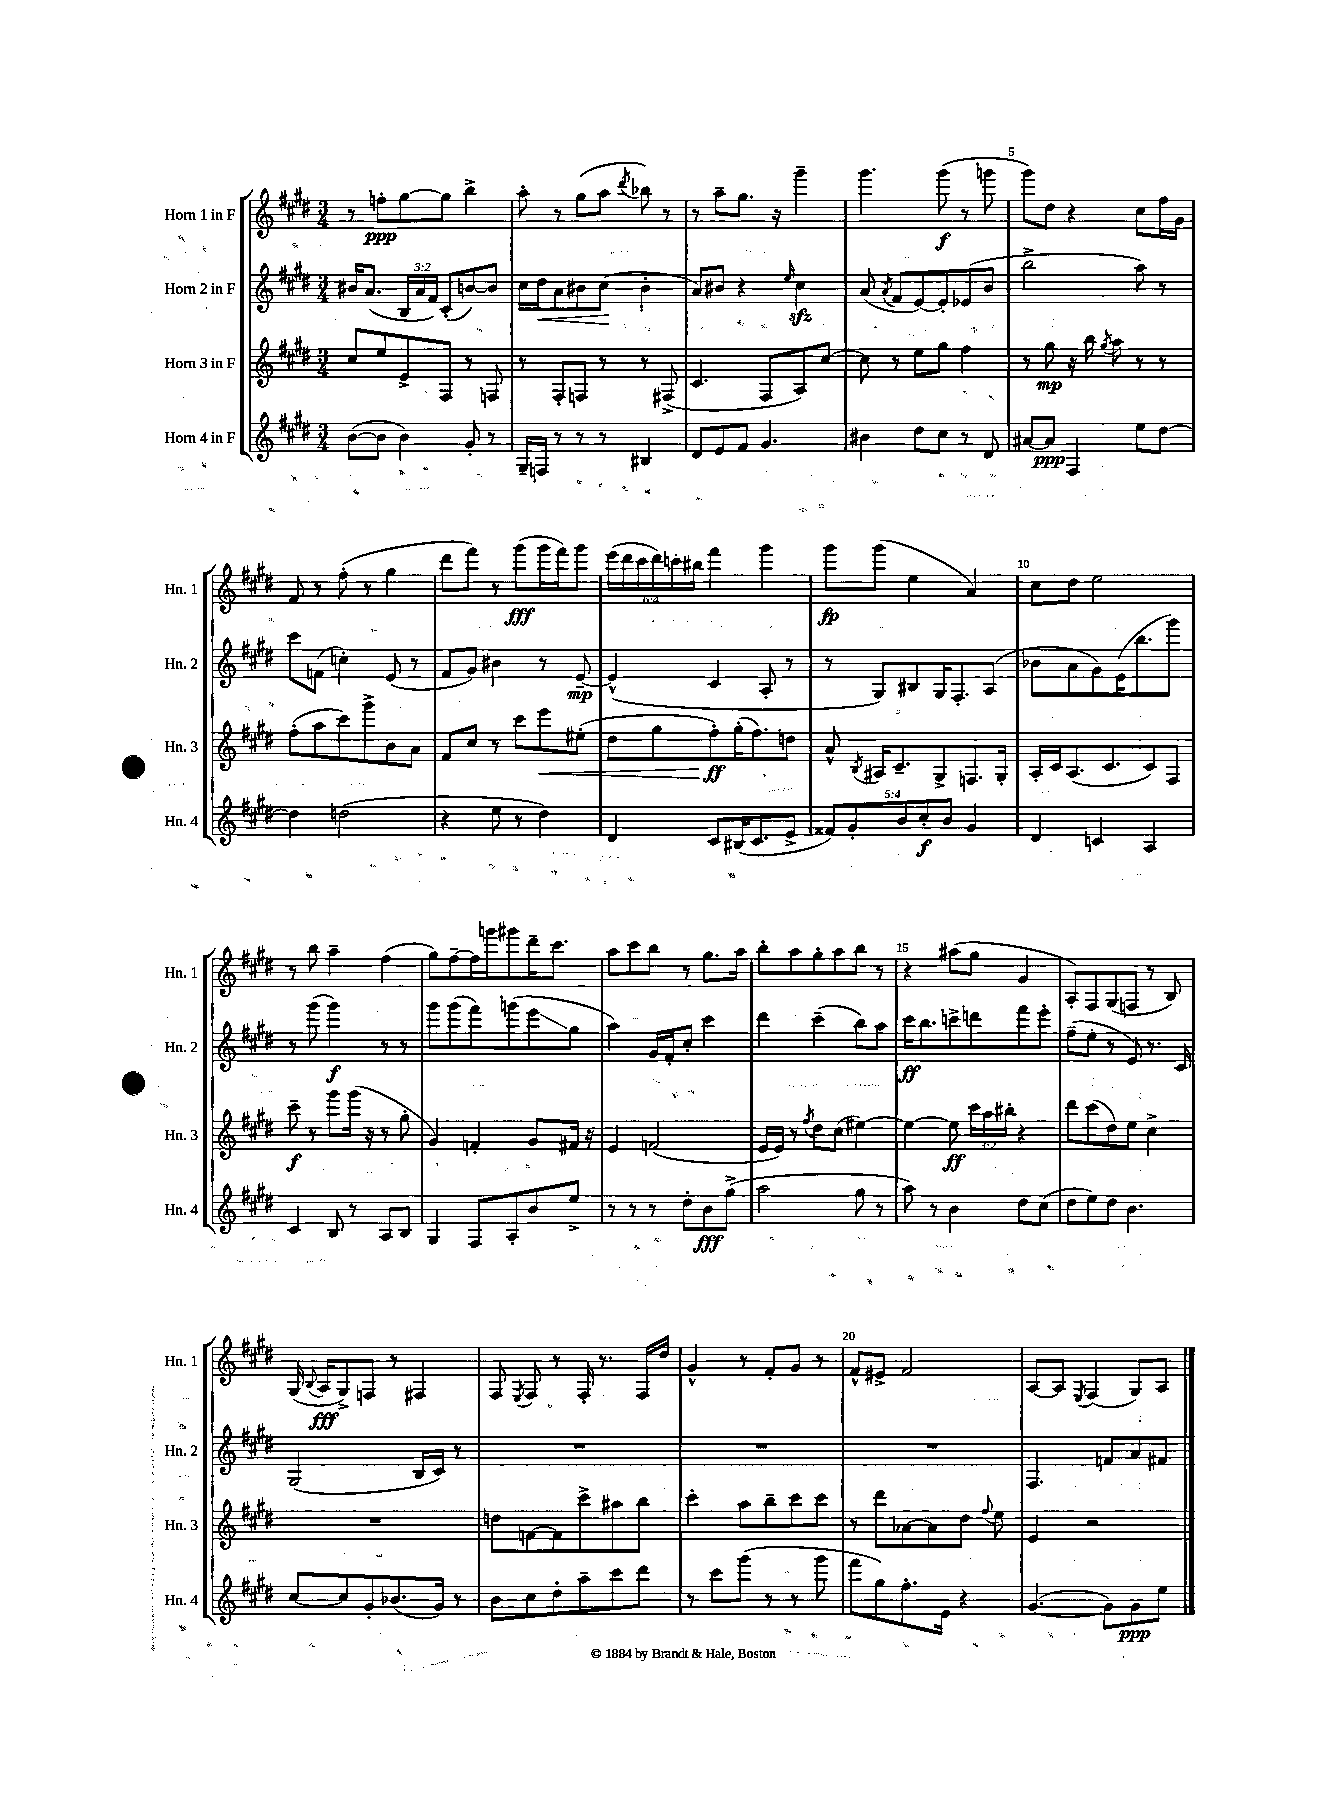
<<
\new StaffGroup <<
\new Staff = "s0" \with { instrumentName = "Horn 1 in F" shortInstrumentName = "Hn. 1" } {
    \clef treble \key e \major \numericTimeSignature \time 3/4 \override Staff.TupletNumber.text = #tuplet-number::calc-fraction-text
    \autoBeamOff r8 f''8[-.\ppp gis''8~ gis''8] b''4-> |
    a''8-. r8 gis''8[( a''8] \acciaccatura { dis'''8 } bes''8) r8 |
    r8 a''8[-- gis''8.] r16 gis'''4-- |
    gis'''4. gis'''8\f( r8 g'''8 |
    gis'''8[) dis''8] r4 cis''8[ fis''16 gis'16] |
    fis'8 r8 fis''8-.( r8 gis''4 |
    dis'''8[ fis'''8]) r8 gis'''8[\fff( gis'''16 fis'''16) gis'''8] |
    \tuplet 6/4 { e'''16[( dis'''16 cis'''16 dis'''16) c'''16-. bis''16] } fis'''4 gis'''4 |
    gis'''8[\fp gis'''8]( e''4 a'4) |
    cis''8[ dis''8] e''2 |
    r8 b''8 a''4-- fis''4( |
    gis''8[) fis''8~-- fis''16 g'''16 gis'''8 dis'''16-- cis'''8.] |
    a''8[ cis'''8 b''8] r8 gis''8.[ a''16] |
    b''8[-. a''8 gis''8-. a''8 b''8] r8 |
    r4 ais''8[( gis''8] gis'4 |
    a8[-.) fis8 gis8( f8] r8 b8) |
    gis16( \appoggiatura { b8 } a16[\fff gis8->) f8] r8 fis4 |
    fis8 \acciaccatura { e8 } fis8 r8 fis16-. r8. fis16[ dis''16] |
    gis'4-^ r8 fis'8[-. gis'8] r8 |
    fis'8[-^ eis'8]-> fis'2 |
    a8[~ a8] \acciaccatura { e8 } fis4( gis8[) a8] \bar "|." |
}
\new Staff = "s1" \with { instrumentName = "Horn 2 in F" shortInstrumentName = "Hn. 2" } {
    \clef treble \key e \major \numericTimeSignature \time 3/4 \override Staff.TupletNumber.text = #tuplet-number::calc-fraction-text
    \autoBeamOff bis'16[ a'8.]( \tuplet 3/2 { b16[ a'16 fis'16]) } cis'8[-.( b'8~) b'8] |
    cis''16[ dis''16\< a'8 bis'8 cis''8]\!( bis'4-. |
    a'8[) bis'8] r4 \grace { e''16 } cis''4\sfz |
    a'8( \acciaccatura { a'8 } fis'8[ e'8~) e'8-. ees'8( b'8] |
    b''2-> a''8) r8 |
    cis'''8[ f'8]( c''4-.) e'8( r8 |
    fis'8[ gis'8]) bis'4 r8 e'8~--\mp |
    e'4-^( cis'4 a8-. r8 |
    r8 gis8[) bis8 gis16 fis8.-. a8]( |
    bes'8[ a'8 gis'8) e'16( b''8. gis'''8]) |
    r8 gis'''8( gis'''4\f) r8 r8 |
    gis'''8[ gis'''8( fis'''8) g'''8( e'''8\glissando gis''8] |
    a''4) gis'16[ fis'16-. cis''8]-. cis'''4 |
    dis'''4 cis'''4--( b''8[) a''8] |
    cis'''16[\ff b''8. c'''8-> d'''8 fis'''8 e'''8]-. |
    fis''8[--( e''8]-. r8 e'8) r8. cis'16 |
    gis2( b16[ cis'16]) r8 |
    R2. |
    R2. |
    R2. |
    fis4. f'8[ a'8 fis'8] \bar "|." |
}
\new Staff = "s2" \with { instrumentName = "Horn 3 in F" shortInstrumentName = "Hn. 3" } {
    \clef treble \key e \major \numericTimeSignature \time 3/4 \override Staff.TupletNumber.text = #tuplet-number::calc-fraction-text
    \autoBeamOff cis''8[ e''8 e'8-> fis8] r8 f8 |
    r8 fis8[-. f8] r8 r8 fis8->( |
    cis'4. fis8[ a8) cis''8]~ |
    cis''8 r8 e''8[ gis''8] fis''4 |
    r8 gis''8\mp r16 b''16 \acciaccatura { gis''8 } a''8 r8 r8 |
    fis''8[-.( a''8 cis'''8) gis'''8-> b'8 a'8] |
    fis'8[ cis''8] r8 cis'''8[ e'''8\< eis''8]-.( |
    dis''8[ gis''8 fis''8-.\ff\!) gis''16-.( fis''8.) d''8] |
    a'8-^ \acciaccatura { b8 } ais16[ cis'8.-- gis8-> f8. gis16]-. |
    a16[-. cis'16 a8.( cis'8. cis'8) fis8] |
    cis'''8--\f r8 gis'''8[ gis'''16]( r16 r8 gis''8-. |
    gis'4) f'4-. gis'8[ fis'16] r16 |
    e'4 f'2( |
    e'16[ e'16]) r8 \acciaccatura { fis''8 } dis''8[ cis''8]( eis''4~) |
    eis''4~ eis''8\ff \tuplet 3/2 { cis'''16[ a''16 bis''16]-. } r4 |
    dis'''8[ cis'''8( dis''8) e''8] cis''4-> |
    R2. |
    d''8[ f'8~ f'8 cis'''8-> ais''8 b''8] |
    cis'''4-. a''8[ b''8-- cis'''8 cis'''8] |
    r8 dis'''8[ aes'8~ aes'8 dis''8] \appoggiatura { fis''8 } e''8 |
    e'4 r2 \bar "|." |
}
\new Staff = "s3" \with { instrumentName = "Horn 4 in F" shortInstrumentName = "Hn. 4" } {
    \clef treble \key e \major \numericTimeSignature \time 3/4 \override Staff.TupletNumber.text = #tuplet-number::calc-fraction-text
    \autoBeamOff b'8[~( b'8] b'4) gis'8-. r8 |
    gis16[-- f16] r8 r8 r8 bis4 |
    dis'8[ e'8 fis'8] gis'4. |
    bis'4 dis''8[ cis''8] r8 dis'8 |
    ais'8[~ ais'8]\ppp fis4 e''8[ dis''8]~ |
    dis''4 d''2( |
    r4 e''8 r8 dis''4) |
    dis'4 cis'8[ bis16( cis'8. e'8]-> |
    \tuplet 5/4 { fisis'8[) gis'8-. b'8 cis''8-.\f b'8] } gis'4 |
    dis'4 c'4 a4 |
    cis'4 b8 r8 a8[ b8] |
    gis4 fis8[ a8-. b'8 e''8]-> |
    r8 r8 r8 dis''8[-. b'8\fff gis''8]->( |
    a''2 gis''8 r8 |
    a''8) r8 b'4 dis''8[ cis''8]( |
    dis''8[ e''8) dis''8] b'4. |
    cis''8[~ cis''8 gis'8-. bes'8.( gis'16]) r8 |
    b'8[ cis''8 dis''8-. a''8-- cis'''8 dis'''8] |
    r8 cis'''8[ gis'''8]( r8 r8 gis'''8 |
    fis'''8[ gis''8) fis''8.-. e'16] r4 |
    gis'4.~( gis'8[) gis'8\ppp e''8] \bar "|." |
}
>>
>>
\layout { \context { \Score \override BarNumber.break-visibility = ##(#f #t #t) barNumberVisibility = #(every-nth-bar-number-visible 5) } }
